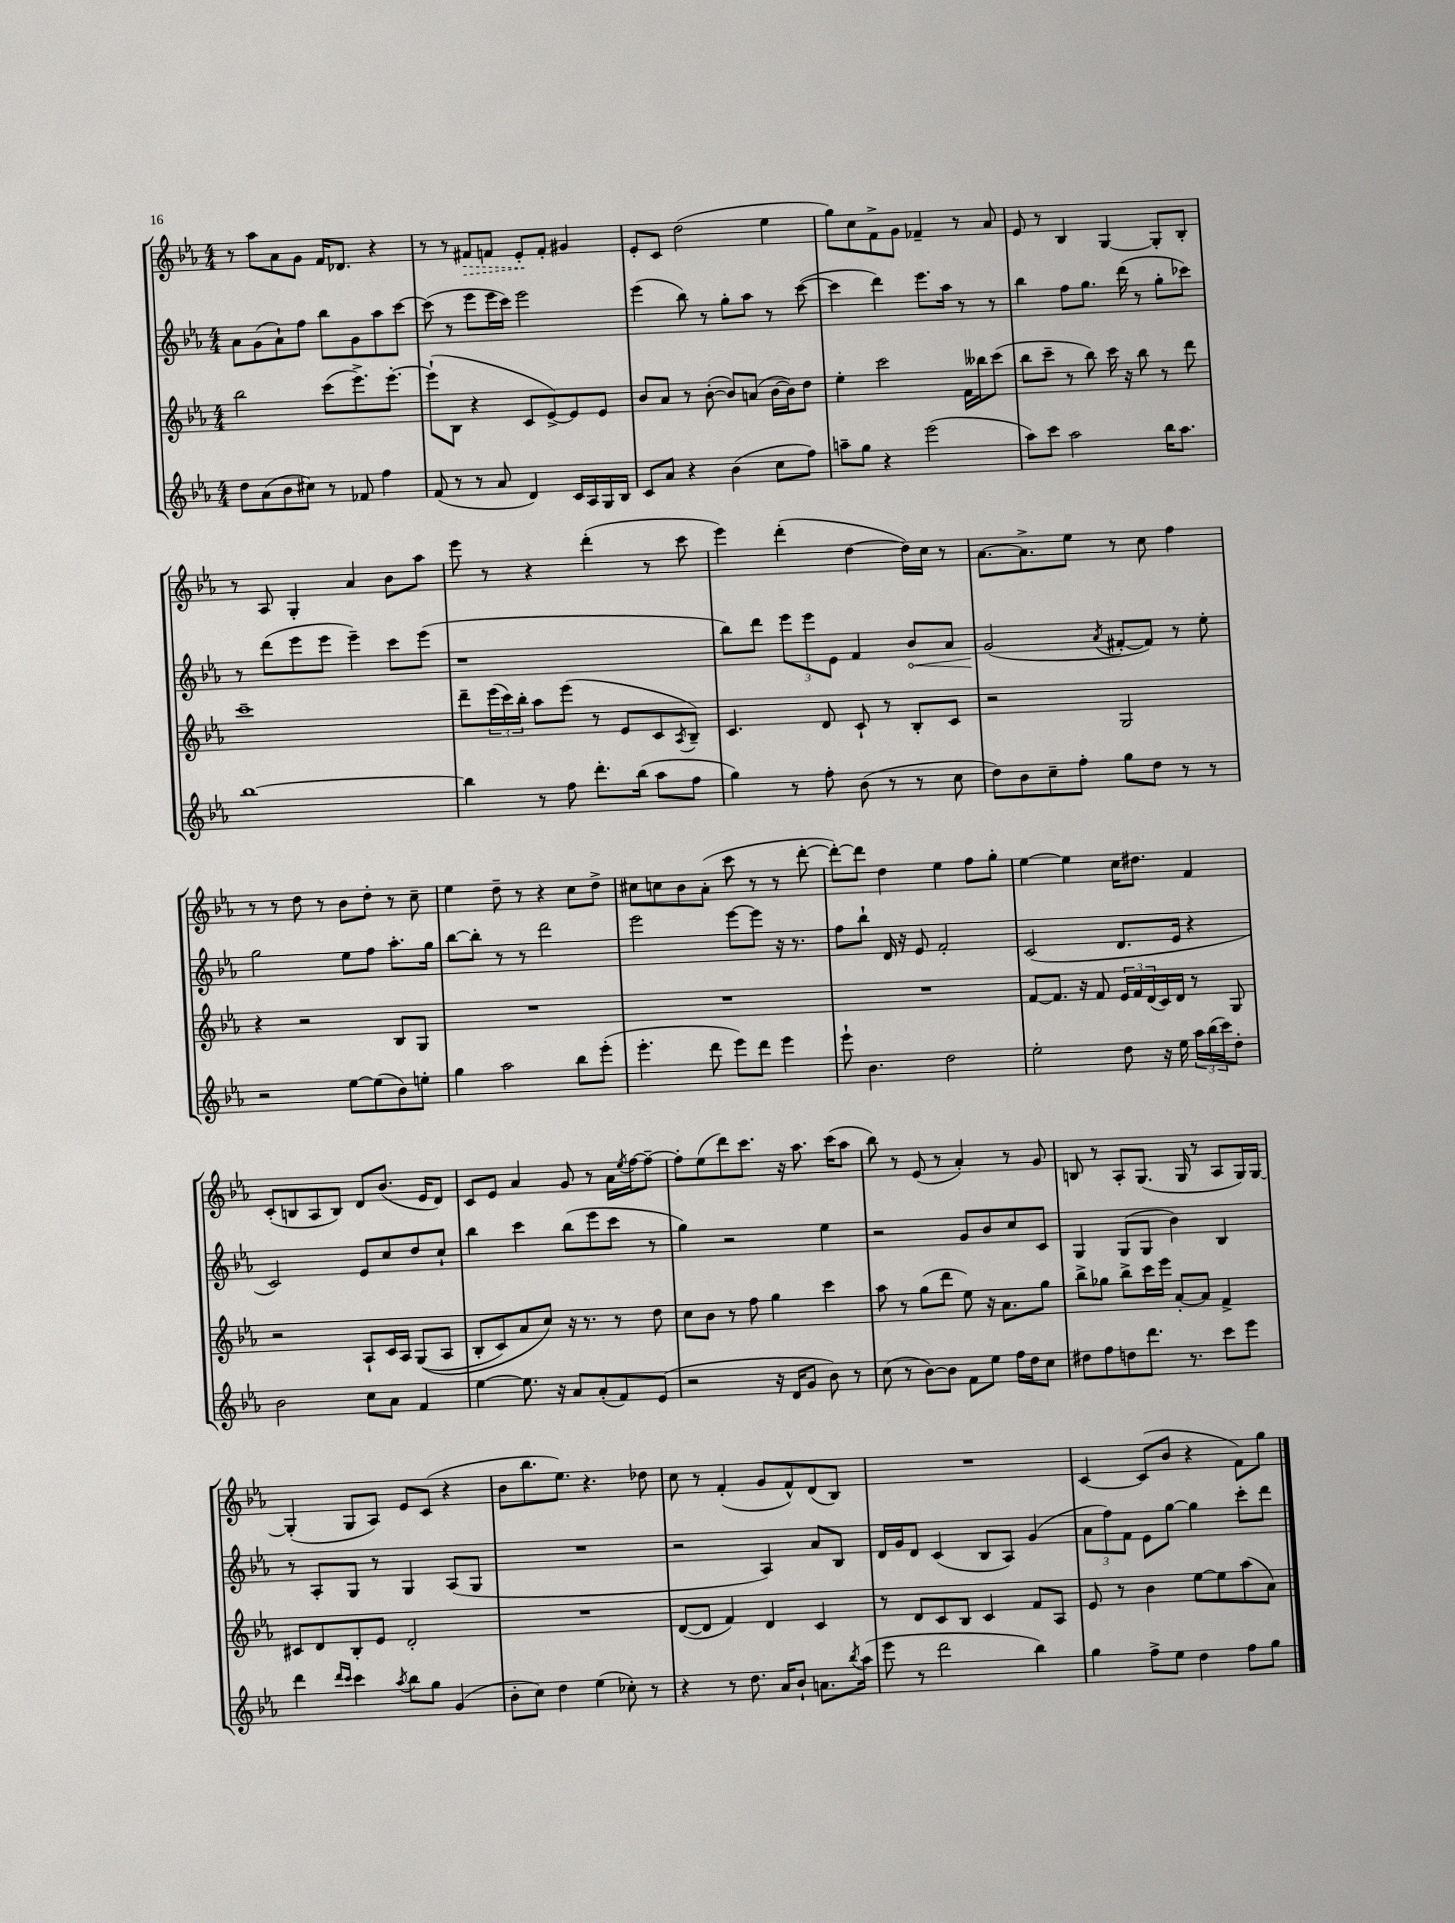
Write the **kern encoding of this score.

**kern	**kern	**kern	**kern
*staff4	*staff3	*staff2	*staff1
*clefG2	*clefG2	*clefG2	*clefG2
*k[b-e-a-]	*k[b-e-a-]	*k[b-e-a-]	*k[b-e-a-]
*M4/4	*M4/4	*M4/4	*M4/4
8dd	2bb-	8a-	8r
(8a-	.	(8g	8aa-
8b-	.	8a-`)	8a-
8cc#)	.	8ff	8g
8r	(8ccc	8bb-	16f
.	.	.	8.d-
8f-	8.eee-^)	8g	.
4ff	.	8aa-	4r
.	[8.eee-'	.	.
.	.	[8ccc	.
=	=	=	=
(8f	(8eee-`]	(8ccc]	8r
8r	8B-	8r	8r
8r	4r	8eee-	8f#
8a-	.	16eee-	8f
.	.	16ccc)	.
4d)	8c	2eee-	8e-'
.	[8e-^)	.	8f'
16c	8e-]	.	4g#
16A-	.	.	.
16G	8e-	.	.
16B-	.	.	.
=	=	=	=
8c	8b-	(4eee-	8e-'
8a-	8a-	.	8c
4r	8r	8bb-)	(2dd
.	([8b-'	8r	.
(4b-	8b-])	8gg'	.
.	(8a	8aa-	.
8cc	[16b-	8r	4ee-
.	16b-])	.	.
8ff)	8dd	([8ccc	.
=	=	=	=
8aa~	4ee-'	4ccc]	8gg)
8gg	.	.	8cc
4r	2ccc	4ddd)	8f^
.	.	.	8g
(2eee-	.	8.eee-	4f-~
.	.	16aa-	.
.	16f	8r	8r
.	16bb--	.	.
.	(8ccc	8r	8a-
=	=	=	=
8aa-)	8bb-	4bb-	8e-
8ccc	8ccc~	.	8r
2aa-	8r	8ff	4B-
.	8bb-)	8.gg	.
.	16ccc	.	[4G
.	16r	(16ddd	.
.	8bb-	8r	.
16bb-	8r	8gg'	8G']
8.aa-	.	.	.
.	8ddd	8ccc-)	8B-'
=	=	=	=
[1bb-	1ccc~	8r	8r
.	.	(8ddd	8A-
.	.	8eee-	4G'
.	.	8eee-	.
.	.	4eee-~)	4a-
.	.	8ccc	8b-
.	.	(8eee-	8aa-
=	=	=	=
4bb-]	8ddd~	1r	8eee-
.	(24eee-	.	8r
.	24ccc)	.	.
.	24bb-'	.	.
8r	8aa-	.	4r
8ff	(8eee-	.	.
8.ddd'	8r	.	(4ddd'
.	8e-	.	.
(16bb-	.	.	.
8aa-	8c	.	8r
.	8qA-	.	.
8ff	8B-~)	.	8ccc
=	=	=	=
4gg)	4.c	8bb-)	4eee-)
.	.	8ddd	.
8r	.	12eee-	(4ddd'
.	.	12eee-	.
8ff'	8d	.	.
.	.	12e-	.
(8b-	8c`	4f	[4dd
8r	8r	.	.
8r	8B-'	8b-	16dd])
.	.	.	16cc
8cc	8c	8a-	8r
=	=	=	=
8dd)	2r	(2g	[8.a-
8b-	.	.	.
.	.	.	8.a-^]
8cc~	.	.	.
8ff'	.	.	8ee-
.	.	8qa-	.
8gg	2G	[8f#'	8r
8dd	.	8f#])	8cc
8r	.	8r	4ff
8r	.	8ee-'	.
=	=	=	=
2r	4r	2gg	8r
.	.	.	8r
.	2r	.	8dd
.	.	.	8r
[8ee-	.	8ee-	8b-
(8ee-]	.	8ff	8dd'
8b-)	8B-	8.aa-'	8r
8ee'	8G	.	8cc~
.	.	16gg	.
=	=	=	=
4gg	1r	[8bb-	4ee-
.	.	8bb-']	.
2aa-	.	8r	8dd~
.	.	8r	8r
.	.	2ddd	4r
8bb-	.	.	8cc
(8eee-'	.	.	8dd^
=	=	=	=
4.eee-'	1r	2eee-	8cc#
.	.	.	8cc
.	.	.	8b-
8ddd	.	.	(8a-'
8eee-)	.	[8eee-	8ccc
8ddd	.	8eee-]	8r
4eee-	.	16r	8r
.	.	8.r	.
.	.	.	[8ddd'
=	=	=	=
8eee-`	1r	8ff	8ddd'_)
4.b-	.	8bb-`	8ddd]
.	.	16d	4dd
.	.	16r	.
.	.	8e-	.
2dd	.	2f'	4ee-
.	.	.	8ff
.	.	.	8gg'
=	=	=	=
2ee-'	[8f	(2c	[4ee-
.	8.f]	.	.
.	.	.	4ee-]
.	16r	.	.
.	8f	.	.
8dd	24e-	8.d	16cc
.	24f	.	.
.	.	.	8.dd#
.	(24d	.	.
16r	16c)	.	.
16ee-	16d	16e-	.
24aa-	8r	4r	4f
(24bb-	.	.	.
24ccc)	.	.	.
8dd'	8G	.	.
=	=	=	=
2b-	2r	2c)	(8c'
.	.	.	8B
.	.	.	8A-
.	.	.	8B)
8cc	8A-`	8e-	8d
8a-	16c	8cc	(8.b-
.	16A-	.	.
4f	&((8G	8dd	.
.	.	.	16e-
.	8A-	8cc`	8d)
=	=	=	=
[4ee-	8B-'	4bb-	8c
.	8c)	.	8e-
8.ee-]	8a-	4ccc	4a-
.	8cc&)	.	.
16r	.	.	.
8a-	16r	(8bb-	8g
.	8.r	.	.
(8a-'	.	8eee-	8r
8f)	8r	8ccc	16a-
.	.	.	8qee-
.	.	.	[16ff
(8e-	8dd	8r	8ff~_
=	=	=	=
2r	8cc	4gg)	8ff']
.	8b-	.	(8ee-
.	8r	2r	8ddd)
.	8ff	.	8.ccc
16r	4gg	.	.
16d	.	.	16r
8g	.	.	8.aa-
8b-)	4ccc	4ee-	.
.	.	.	(16ccc
8r	.	.	8aa-
=	=	=	=
(8cc	8aa-	2r	8bb-)
8r	8r	.	8r
[8b-)	(8gg	.	(8e-
8b-]	8ddd	.	8r
8f	8ee-)	8g	4a-')
8ee-	16r	8b-	.
.	8.a-	.	.
16ff	.	8cc	8r
16dd	.	.	.
8cc	8gg	8c	8g
=	=	=	=
8dd#	8bb-^	4G	8B
8ff	8gg-	.	8r
8dd	8bb-^	(8G	8A-'
8.ddd	16ccc	8G	(8.G
.	16eee-	.	.
.	[8a-'	4b-)	.
8.r	.	.	16G
.	8a-]	.	8r
8ccc	4f^	4B-	8A-
8eee-	.	.	16G)
.	.	.	[16G
=	=	=	=
4ddd	8c#	8r	(4G']
.	8d	8A-'	.
16qqddd	.	.	.
16qqccc	.	.	.
4ccc	8B-'	8G	8G
.	8e-	8r	8A-)
8qaa-	.	.	.
8bb-	2d'	4G	8e-
8gg	.	.	(8c
(4g	.	(8A-	4r
.	.	8G	.
=	=	=	=
8b-'	1r	1r	8b-
8cc)	.	.	8.bb-
4dd	.	.	.
.	.	.	8.ee-)
(4ee-	.	.	4.r
8cc-')	.	.	.
8r	.	.	8dd-
=	=	=	=
4r	([8d	2r	8cc
.	8d]	.	8r
8r	4f)	.	(4f'
8.dd	.	.	.
.	4d	4A-)	8g
16a-	.	.	.
8b-`	.	.	8f^^)
8.a	4c	8a-	(8d
.	.	8B-	8B-)
8qbb-	.	.	.
(16aa-	.	.	.
=	=	=	=
8eee-	8r	16d	1r
.	.	16g	.
8r	8d	8d	.
2ddd	8c	(4c	.
.	8B-	.	.
.	4c	8B-	.
.	.	8A-)	.
4bb-)	8f	(4g	.
.	8A-	.	.
=	=	=	=
4gg	8e-	12a-	[4c
.	.	12ff)	.
.	8r	.	.
.	.	12f	.
8ff^	4b-	8e-	(8c]
8ee-	.	[8gg	8b-
4dd	[8ee-	4gg]	4r
.	8ee-]	.	.
8ff	(8aa-	8ccc'	8f)
8gg	8a-)	8ddd	8gg
==	==	==	==
*-	*-	*-	*-
